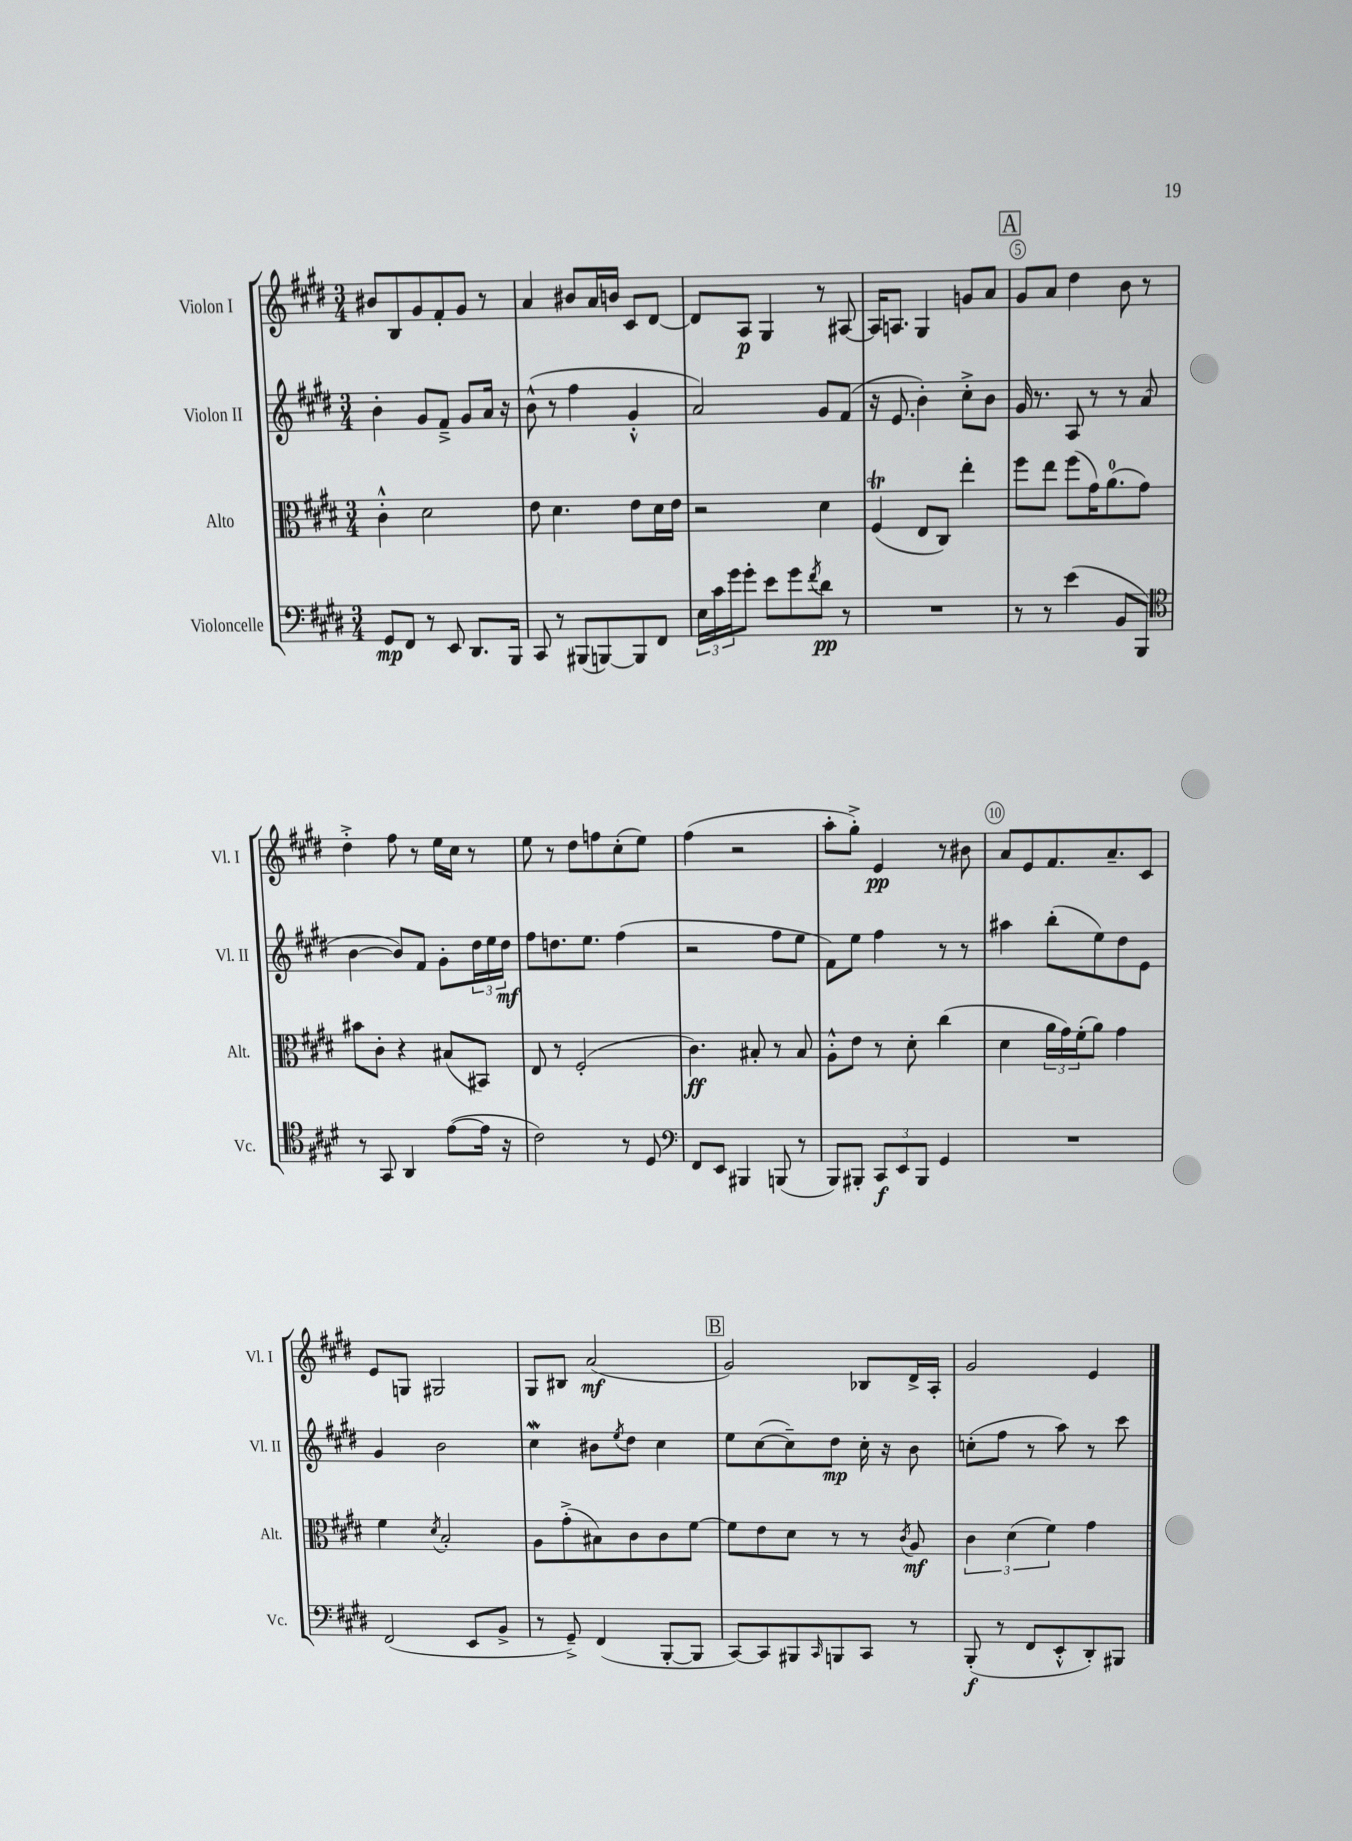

**kern	**dynam	**kern	**dynam	**kern	**dynam	**kern	**dynam
*part4	*part4	*part3	*part3	*part2	*part2	*part1	*part1
*staff4	*staff4	*staff3	*staff3	*staff2	*staff2	*staff1	*staff1
*I"Violoncelle	*	*I"Alto	*	*I"Violon II	*	*I"Violon I	*
*I'Vc.	*	*I'Alt.	*	*I'Vl. II	*	*I'Vl. I	*
*clefF4	*	*clefC3	*	*clefG2	*	*clefG2	*
*k[f#c#g#d#]	*	*k[f#c#g#d#]	*	*k[f#c#g#d#]	*	*k[f#c#g#d#]	*
*M3/4	*	*M3/4	*	*M3/4	*	*M3/4	*
=1	=1	=1	=1	=1	=1	=1	=1
8GG#/L	mp	4c#'^^\	.	4b'\	.	8b#X/L	.
8FF#/J	.	.	.	.	.	8B/	.
8r	.	2d#\	.	8g#/L	.	8g#/	.
8EE/	.	.	.	8f#~^/J	.	8f#'/	.
8.DD#/L	.	.	.	8g#/L	.	8g#/J	.
.	.	.	.	16a/Jk	.	8r	.
16BBB/Jk	.	.	.	16r	.	.	.
=2	=2	=2	=2	=2	=2	=2	=2
8CC#/	.	8e\	.	(8b^^\	.	4a/	.
8r	.	4.d#\	.	8r	.	.	.
(8BBB#X/L	.	.	.	4ff#\	.	8b#X/L	.
[8BBBn/)	.	.	.	.	.	16a/L	.
.	.	.	.	.	.	16bn/JJ	.
8BBB/]	.	8e\L	.	4g#'^^/	.	8c#/L	.
8FF#/J	.	16d#\L	.	.	.	[8d#/J	.
.	.	16e\JJ	.	.	.	.	.
=3	=3	=3	=3	=3	=3	=3	=3
24E\LL	.	2r	.	2a/)	.	8d#/L]	.
24c#\	.	.	.	.	.	.	.
24g#\J	.	.	.	.	.	.	.
8g#'\J	.	.	.	.	.	8A/J	p
8e\L	.	.	.	.	.	4G#/	.
8g#\	.	.	.	.	.	.	.
8qf#/	.	.	.	.	.	.	.
8d#\J	pp	4d#\	.	8g#/L	.	8r	.
8r	.	.	.	(8f#/J	.	[8A#X/	.
=4	=4	=4	=4	=4	=4	=4	=4
2.r	.	(4F#T/	.	16r	.	16A#/KL]	.
.	.	.	.	8.e/	.	8.An/J	.
.	.	8E/L	.	4b'\)	.	4G#/	.
.	.	8C#/J)	.	.	.	.	.
.	.	4ee'\	.	8cc#'^\L	.	8gn/L	.
.	.	.	.	8b\J	.	8a/J	.
!!LO:REH:place=s1:t=A
=5	=5	=5	=5	=5	=5	=5	=5
8r	.	8ff#\L	.	16g#/	.	8g#/L	.
.	.	.	.	8.r	.	.	.
8r	.	8ee\J	.	.	.	8a/J	.
(4e\	.	(8ff#\L	.	8A/	.	4dd#\	.
.	.	16g#\K)	.	8r	.	.	.
.	.	(8.a\	.	.	.	.	.
8BB/L	.	.	.	8r	.	8b\	.
8BBB/J)	.	8g#\J)	.	(8a/	.	8r	.
!!LO:LB:g=z
=6	=6	=6	=6	=6	=6	=6	=6
*clefC4	*	*	*	*	*	*	*
8r	.	8b#X\L	.	[4b\	.	4dd#'^\	.
8GG#/	.	8c#'\J	.	.	.	.	.
4AA/	.	4r	.	8b/L])	.	8ff#\	.
.	.	.	.	8f#/J	.	8r	.
([8e\L	.	(8B#X/L	.	8g#'\L	.	16ee\LL	.
.	.	.	.	.	.	16cc#\JJ	.
16e\Jk]	.	8BB#X/J)	.	24dd#\L	.	8r	.
.	.	.	.	24ee\	.	.	.
16r	.	.	.	.	.	.	.
.	.	.	.	24dd#\JJ	mf	.	.
=7	=7	=7	=7	=7	=7	=7	=7
2c#\)	.	8E/	.	8ff#\L	.	8ee\	.
.	.	8r	.	8.ddn\	.	8r	.
.	.	(2F#'/	.	.	.	8dd#\L	.
.	.	.	.	8.ee\J	.	.	.
.	.	.	.	.	.	8ffn\	.
8r	.	.	.	(4ff#\	.	(8cc#'\	.
8D#/	.	.	.	.	.	8ee\J)	.
=8	=8	=8	=8	=8	=8	=8	=8
*clefF4	*	*	*	*	*	*	*
8FF#/L	.	4.c#\)	ff	2r	.	(4ff#\	.
8EE/J	.	.	.	.	.	.	.
4BBB#X/	.	.	.	.	.	2r	.
.	.	8B#X'/	.	.	.	.	.
(8BBBn/	.	8r	.	8ff#\L	.	.	.
8r	.	8B#/	.	8ee\J	.	.	.
=9	=9	=9	=9	=9	=9	=9	=9
8BBB/L)	.	8A'^^\L	.	8f#\L)	.	8aa'\L	.
8BBB#X'/J	.	8e\J	.	8ee\J	.	8gg#'^\J)	.
12CC#/L	f	8r	.	4ff#\	.	4e/	pp
12EE/	.	.	.	.	.	.	.
.	.	8d#'\	.	.	.	.	.
12BBB#/J	.	.	.	.	.	.	.
4GG#/	.	(4cc#\	.	8r	.	8r	.
.	.	.	.	8r	.	8b#X\	.
=10	=10	=10	=10	=10	=10	=10	=10
2.r	.	4d#\	.	4aa#X\	.	8a/L	.
.	.	.	.	.	.	8e/	.
.	.	24a\LL	.	(8bb'\L	.	8.f#/	.
.	.	24g#\)	.	.	.	.	.
.	.	(24f#'\J	.	.	.	.	.
.	.	8a\J)	.	8ee\)	.	.	.
.	.	.	.	.	.	8.a~/	.
.	.	4g#\	.	8dd#\	.	.	.
.	.	.	.	8e\J	.	8c#/J	.
!!LO:LB:g=z
=11	=11	=11	=11	=11	=11	=11	=11
(2FF#/	.	4f#\	.	4g#/	.	8e/L	.
.	.	.	.	.	.	8Gn/J	.
.	.	8qd#/	.	.	.	.	.
.	.	2B'/	.	2b\	.	2G#X/	.
8EE/L	.	.	.	.	.	.	.
8BB^/J	.	.	.	.	.	.	.
=12	=12	=12	=12	=12	=12	=12	=12
8r	.	8A\L	.	4cc#W\	.	8G#/L	.
8GG#~^/)	.	(8g#'^\	.	.	.	8B#X/J	.
(4FF#/	.	8B#X\)	.	8b#X\L	.	(2a/	mf
.	.	.	.	8qee/	.	.	.
.	.	8c#\	.	8dd#\J	.	.	.
[8BBB'/L	.	8c#\	.	4cc#\	.	.	.
8BBB/J]	.	[8f#\J	.	.	.	.	.
!!LO:REH:place=s1:t=B
=13	=13	=13	=13	=13	=13	=13	=13
[8CC#/L)	.	8f#\L]	.	8ee\L	.	2g#/)	.
8CC#/]	.	8e\	.	([8cc#\	.	.	.
8BBB#X/	.	8d#\J	.	8cc#~\])	.	.	.
16qqCC#/	.	.	.	.	.	.	.
8BBBn/	.	8r	.	8dd#\J	mp	.	.
8CC#/J	.	8r	.	16cc#'\	.	8B-X/L	.
.	.	.	.	16r	.	.	.
.	.	8qc#/	.	.	.	.	.
8r	.	8A/	mf	8b\	.	16d#^/L	.
.	.	.	.	.	.	16A'/JJ	.
=14	=14	=14	=14	=14	=14	=14	=14
(8BBB'/	f	6c#\	.	(8ccn'\L	.	2g#/	.
8r	.	.	.	8ff#\J	.	.	.
.	.	(6d#\	.	.	.	.	.
8FF#/L	.	.	.	8r	.	.	.
.	.	6f#\)	.	.	.	.	.
8EE'^^/	.	.	.	8aa\)	.	.	.
8DD#'/)	.	4g#\	.	8r	.	4e/	.
8BBB#X/J	.	.	.	8ccc#\	.	.	.
==	==	==	==	==	==	==	==
*-	*-	*-	*-	*-	*-	*-	*-
